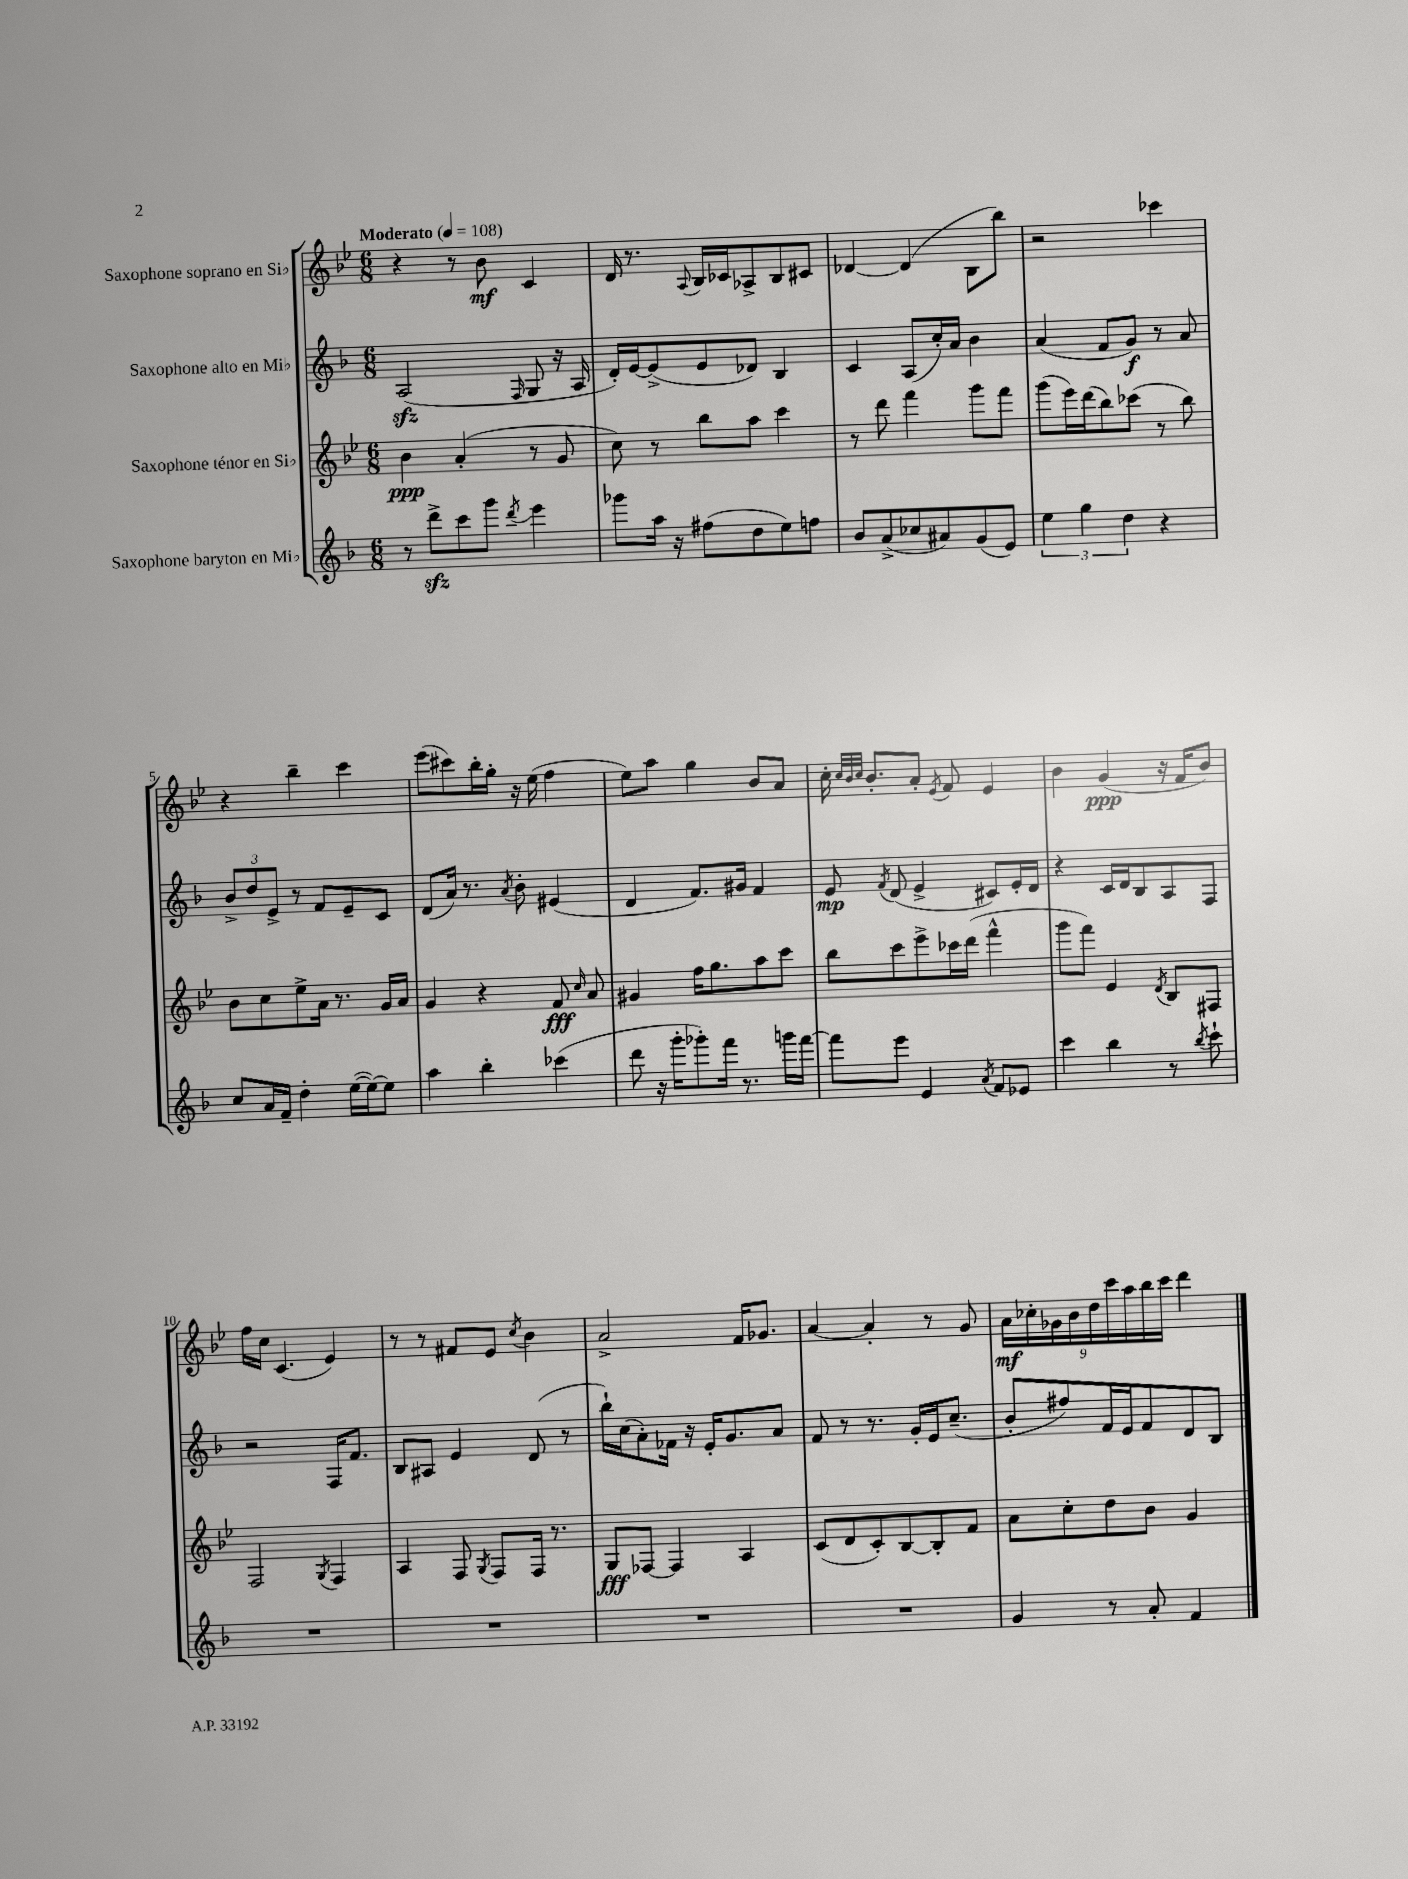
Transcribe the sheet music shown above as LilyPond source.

<<
\new StaffGroup <<
\new Staff = "s0" \with { instrumentName = "Saxophone soprano en Sib" } {
    \clef treble \key bes \major \numericTimeSignature \time 6/8 \tempo "Moderato" 4 = 108
    \autoBeamOff r4 r8 bes'8\mf c'4 |
    d'16 r8. \appoggiatura { a8 } bes16[ ces'16 aes8-> bes8 cis'8] |
    des'4~ des'4( bes8[ bes''8]) |
    r2 ces'''4 |
    r4 bes''4-- c'''4 |
    ees'''8[( cis'''8) bes''16-. g''16]-. r16 ees''16( f''4 |
    ees''8[) a''8] g''4 bes'8[ a'8] |
    c''16-. \grace { c''32[ bes'32 c''32] } bes'8.[-. a'8]-. \acciaccatura { ees'8 } f'8 ees'4 |
    bes'4 g'4\ppp( r16 f'16[ bes'8]) |
    f''16[ c''16] c'4.( ees'4) |
    r8 r8 fis'8[ ees'8] \acciaccatura { c''8 } bes'4 |
    a'2-> f'16[ ges'8.] |
    a'4~ a'4-. r8 g'8 |
    \tuplet 9/8 { a'16[\mf ces''16-. ges'16 bes'16 d''16 c'''16 a''16 bes''16 c'''16] } d'''4 \bar "|." |
}
\new Staff = "s1" \with { instrumentName = "Saxophone alto en Mib" } {
    \clef treble \key f \major \numericTimeSignature \time 6/8
    \autoBeamOff a2\sfz( \grace { f16 } g8 r16 a16 |
    d'16[-.) e'16~ e'8->( e'8 des'8]) bes4 |
    c'4 a8[( c''16-.) a'16] bes'4 |
    a'4( f'8[ g'8]\f) r8 a'8 |
    \tuplet 3/2 { bes'8[-> d''8 e'8]-> } r8 f'8[ e'8-- c'8] |
    d'8[( a'16]) r8. \acciaccatura { a'8 } bes'8-. eis'4( |
    d'4 f'8.[) gis'16] f'4 |
    e'8\mp \acciaccatura { f'8 } d'8( e'4-> cis'8[) e'16-. d'16] |
    r4 c'16[ d'16 bes8 a8 f8] |
    r2 f16[ f'8.] |
    bes8[ ais8] e'4 d'8( r8 |
    bes''16[-!) c''16( a'8-.) fes'16] r16 e'16[-. g'8. a'8] |
    f'8 r8 r8. g'16[-. e'16 c''8.]--( |
    bes'8[-. fis''8) f'16 e'16 f'8 d'8 bes8] \bar "|." |
}
\new Staff = "s2" \with { instrumentName = "Saxophone ténor en Sib" } {
    \clef treble \key bes \major \numericTimeSignature \time 6/8
    \autoBeamOff bes'4\ppp a'4-.( r8 g'8 |
    c''8) r8 bes''8[ a''8] c'''4 |
    r8 d'''8 f'''4 g'''8[ f'''8] |
    g'''8[( ees'''16) d'''16( bes''8) ces'''8]( r8 bes''8) |
    bes'8[ c''8 ees''8-> a'16] r8. g'16[ a'16] |
    g'4 r4 f'8\fff \grace { c''16 } a'8 |
    gis'4 f''16[ g''8. a''8 c'''8] |
    bes''8[ c'''8 ees'''8-> ces'''16 d'''16]( f'''4-^ |
    g'''8[ f'''8]) ees'4 \acciaccatura { d'8 } bes8[ fis8] |
    f2 \acciaccatura { g8 } f4 |
    a4 f8 \acciaccatura { g8 } f8[ f16] r8. |
    g8[\fff fes8]~ fes4 a4 |
    c'8[( d'8 c'8-.) bes8~ bes8-. f'8] |
    a'8[ c''8-. d''8 bes'8] g'4 \bar "|." |
}
\new Staff = "s3" \with { instrumentName = "Saxophone baryton en Mib" } {
    \clef treble \key f \major \numericTimeSignature \time 6/8
    \autoBeamOff r8 d'''8[->\sfz c'''8 g'''8] \acciaccatura { d'''8 } e'''4 |
    ges'''8[ a''16] r16 fis''8[( d''8 e''8) f''8] |
    bes'8[ a'8->( ces''8 ais'8) g'8( e'8]) |
    \tuplet 3/2 { e''4 g''4 d''4 } r4 |
    c''8[ a'16 f'16]-- d''4-. e''16[~( e''16~) e''8] |
    a''4 bes''4-. ces'''4( |
    d'''8 r16 g'''16[-. ges'''8-.) f'''16] r8. g'''16[ f'''16]~ |
    f'''8[ e'''8] e'4 \acciaccatura { a'8 } f'8[ ees'8] |
    c'''4 bes''4 r8 \acciaccatura { bes''8 } c'''8-! |
    R2. |
    R2. |
    R2. |
    R2. |
    g'4 r8 a'8-. f'4 \bar "|." |
}
>>
>>
